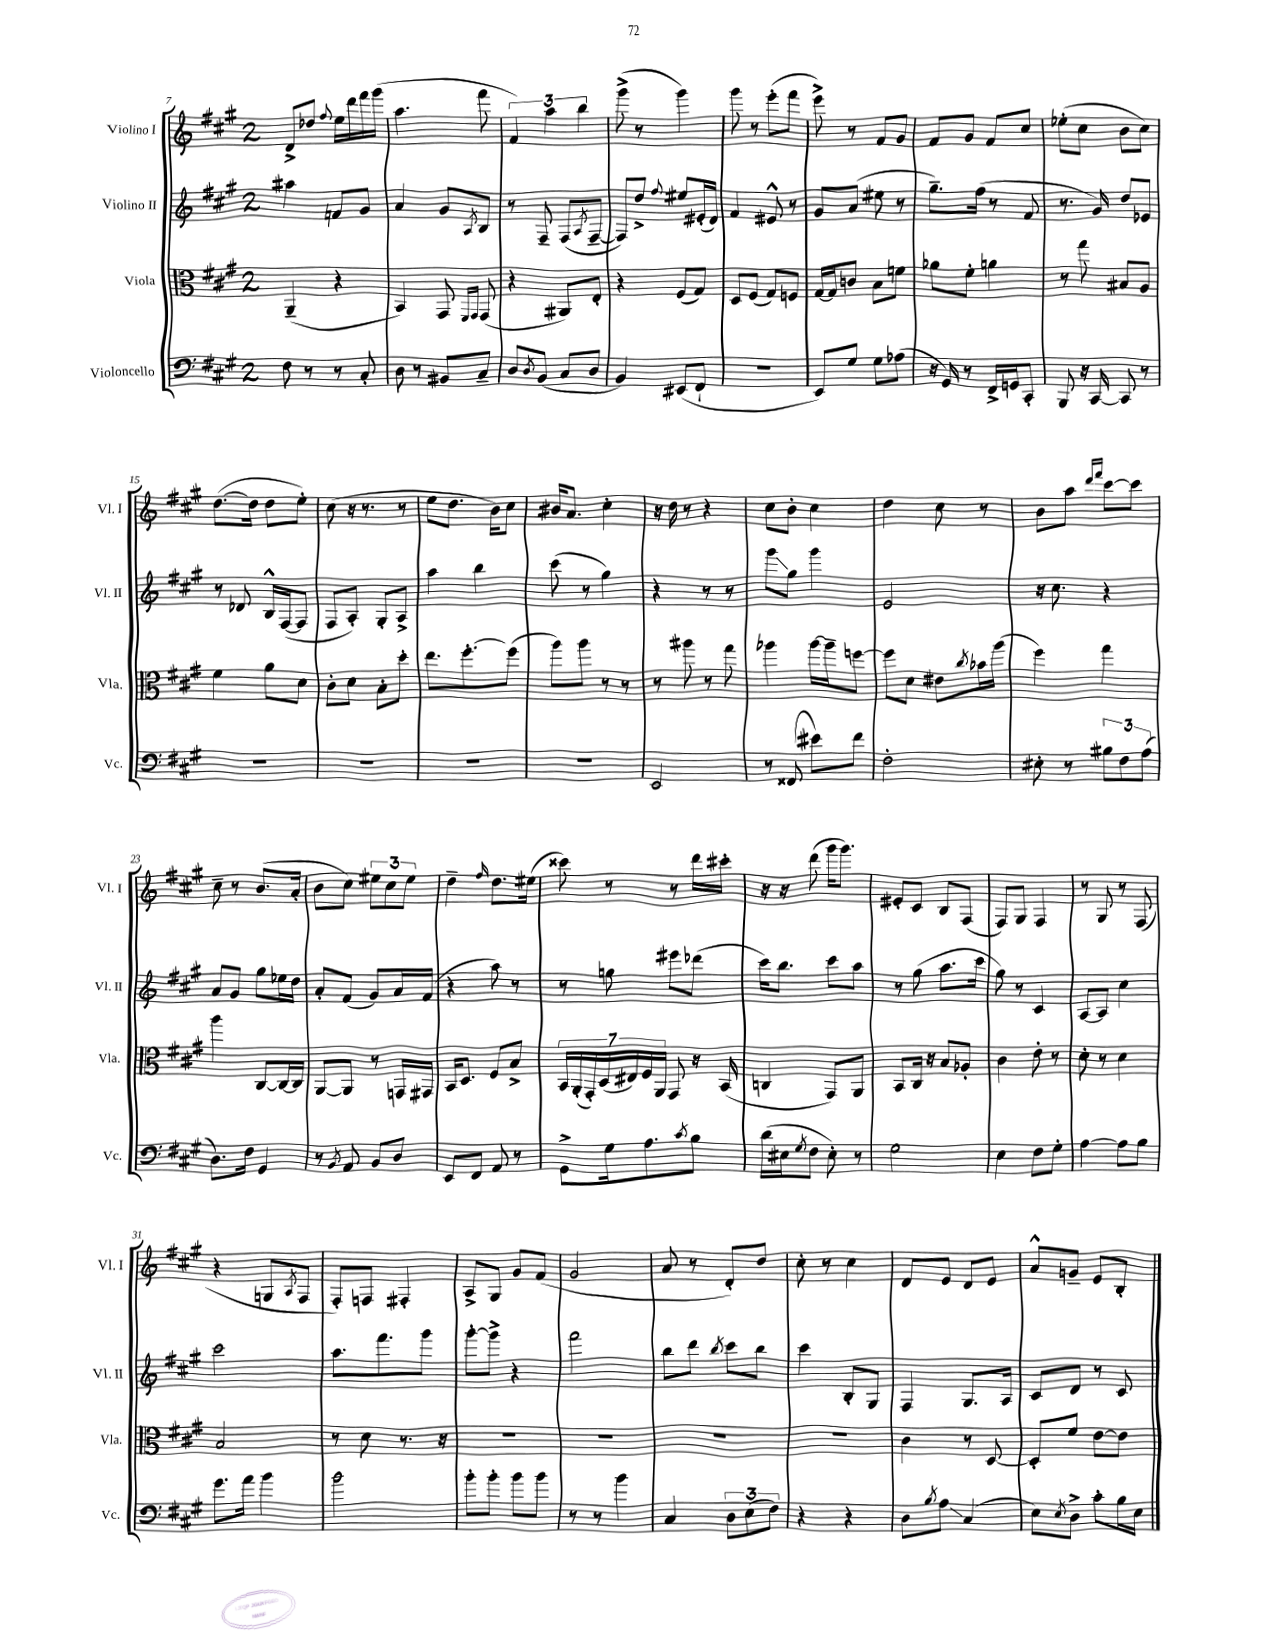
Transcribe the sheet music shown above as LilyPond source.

<<
\new StaffGroup <<
\new Staff = "s0" \with { instrumentName = "Violino I" shortInstrumentName = "Vl. I" } {
    \clef treble \key a \major \once \override Staff.TimeSignature.style = #'single-digit \time 2/4
    d'8-> des''8 \appoggiatura { fis''8 } e''16 d'''16 fis'''16 gis'''16( |
    a''4. fis'''8 |
    \tuplet 3/2 { fis'4) a''4 b''4 } |
    gis'''8->( r8 gis'''4) |
    gis'''8 r8 e'''8-.( fis'''8 |
    e'''8->) r8 fis'8 gis'8 |
    fis'8 gis'8 fis'8 cis''8 |
    ees''8-.( cis''8 b'8 cis''8) |
    d''8.~( d''16 d''8 e''8-.) |
    cis''8( r16 r8. r8 |
    e''8 d''8. b'16) cis''8 |
    bis'16 a'8. cis''4-. |
    r16 d''16 r8 r4 |
    cis''8 b'8-. cis''4 |
    d''4 cis''8 r8 |
    b'8 a''8 \grace { d'''16 fis'''16 } cis'''8~ cis'''8 |
    cis''8-- r8 b'8.( a'16-. |
    b'8 cis''8) \tuplet 3/2 { eis''8 cis''8 eis''8 } |
    d''4-- \grace { fis''16 } d''8. eis''16( |
    cisis'''8) r8 r8 d'''16 cis'''16-. |
    r16 r16 d'''8( gis'''16 gis'''8.) |
    eis'8-. cis'8 b8 fis8( |
    fis8) gis8 fis4 |
    r8 gis8 r8 fis8( |
    r4 g8 \acciaccatura { a8 } fis8 |
    fis8-.) f8 fis4-. |
    a8-> gis8 gis'8 fis'8( |
    gis'2 |
    a'8 r8 d'8-.) d''8 |
    cis''8-. r8 cis''4 |
    d'8 e'8 d'8 e'8 |
    a'8-^ g'8-- e'8 b8-. \bar "|." |
}
\new Staff = "s1" \with { instrumentName = "Violino II" shortInstrumentName = "Vl. II" } {
    \clef treble \key a \major \once \override Staff.TimeSignature.style = #'single-digit \time 2/4
    ais''4 f'8 gis'8 |
    a'4 gis'8 \acciaccatura { a8 } b8 |
    r8 fis8-- fis8( \acciaccatura { a8 } fis8~-- |
    fis8) d''8-> \appoggiatura { fis''8 } eis''8 eis'16-.( d'16) |
    fis'4 eis'8-^ r8 |
    gis'8 a'8( eis''8 r8 |
    gis''8.--) fis''16( r8 fis'8 |
    r8. gis'16) d''8 ees'8 |
    r8 des'8 b16-^ fis16~( fis8 |
    fis8 a8-.) gis8-. a8-> |
    a''4 b''4 |
    cis'''8( r8 gis''4) |
    r4 r8 r8 |
    gis'''8\glissando gis''8 gis'''4 |
    e'2 |
    r16 cis''8. r4 |
    a'8 gis'8 gis''8 ees''16 d''16 |
    a'8-. fis'8( gis'8) a'16 fis'16( |
    r4 a''8) r8 |
    r8 g''8 eis'''8 des'''8( |
    cis'''16) b''8. cis'''8 a''8 |
    r8 gis''8( a''8. cis'''16 |
    gis''8) r8 cis'4 |
    a8~ a8 cis''4 |
    cis'''2 |
    a''8. fis'''8. gis'''8 |
    gis'''8~-. gis'''8-> r4 |
    fis'''2 |
    b''8 d'''8 \acciaccatura { b''8 } cis'''8 b''8 |
    cis'''4 b8-. gis8 |
    fis4 gis8. a16 |
    cis'8 d'8 r8 cis'8 \bar "|." |
}
\new Staff = "s2" \with { instrumentName = "Viola" shortInstrumentName = "Vla." } {
    \clef alto \key a \major \once \override Staff.TimeSignature.style = #'single-digit \time 2/4
    a,4--( r4 |
    b,4) gis,8 \grace { fis,16 gis,16 } gis,8( |
    r4 ais,8) e8-. |
    r4 fis8( gis8) |
    d8 fis8( gis8) f8 |
    gis16~ gis16 c'8 b8 f'8 |
    aes'8 fis'8-. a'4 |
    r8 gis''8 bis8 a8 |
    fis'4 a'8 d'8 |
    cis'8-. d'8 b8-. d''8-. |
    e''8. fis''8.~-. fis''8( |
    a''8) a''8 r8 r8 |
    r8 ais''8 r8 gis''8 |
    aes''4 aes''16~ aes''16-- f''8~ |
    f''8 d'8 eis'8 \acciaccatura { cis''8 } bes'16 a''16( |
    fis''4) gis''4 |
    a''4 cis8~ cis16~ cis16 |
    a,8~ a,8 r8 g,16 gis,16 |
    b,16 d8. fis8 b8-> |
    \tuplet 7/4 { b,16 a,16-.( gis,16-.) d16( eis16) fis16 a,16 } gis,8 r16 b,16( |
    c4 gis,8) a,8 |
    b,8 cis16 r16 b8 aes8-. |
    cis'4 e'8-. r8 |
    d'8-. r8 d'4 |
    b2 |
    r8 d'8 r8. r16 |
    R2 |
    R2 |
    R2 |
    R2 |
    cis'4 r8 d8~ |
    d8-. fis'8 e'8~ e'8 \bar "|." |
}
\new Staff = "s3" \with { instrumentName = "Violoncello" shortInstrumentName = "Vc." } {
    \clef bass \key a \major \once \override Staff.TimeSignature.style = #'single-digit \time 2/4
    fis8 r8 r8 cis8-. |
    d8 r8 bis,8 cis8-- |
    d8 \acciaccatura { d8 } b,8( cis8 d8 |
    b,4) eis,8( fis,8-! |
    r2 |
    e,8) gis8 gis8 aes8( |
    r16 gis,16) r8 fis,16-> g,16 cis,8-. |
    b,,8 r16 cis,16~ cis,8 r8 |
    R2 |
    R2 |
    R2 |
    R2 |
    e,2 |
    r8 fisis,8( eis'8) fis'8 |
    fis2-. |
    eis8-. r8 \tuplet 3/2 { bis8 fis8 a8( } |
    d8.) fis16 gis,4 |
    r8 \acciaccatura { b,8 } a,8 b,8 d8 |
    e,8 fis,8 a,8 r8 |
    gis,8-> gis16 a8. \acciaccatura { cis'8 } b8 |
    d'16( eis16 \acciaccatura { gis8 } fis8 eis8-.) r8 |
    gis2 |
    e4 fis8 gis8-. |
    a4~ a8 b8 |
    gis'8. a'16 b'4 |
    b'2 |
    b'8-. b'8-. b'8 b'8 |
    r8 r8 b'4 |
    cis4 \tuplet 3/2 { d8 e8( fis8) } |
    r4 r4 |
    d8 \acciaccatura { b8 } a8\glissando cis4( |
    e8) \acciaccatura { e8 } d8-> cis'8-. b16 e16 \bar "|." |
}
>>
>>
\layout { \context { \Score currentBarNumber = #7 } }
